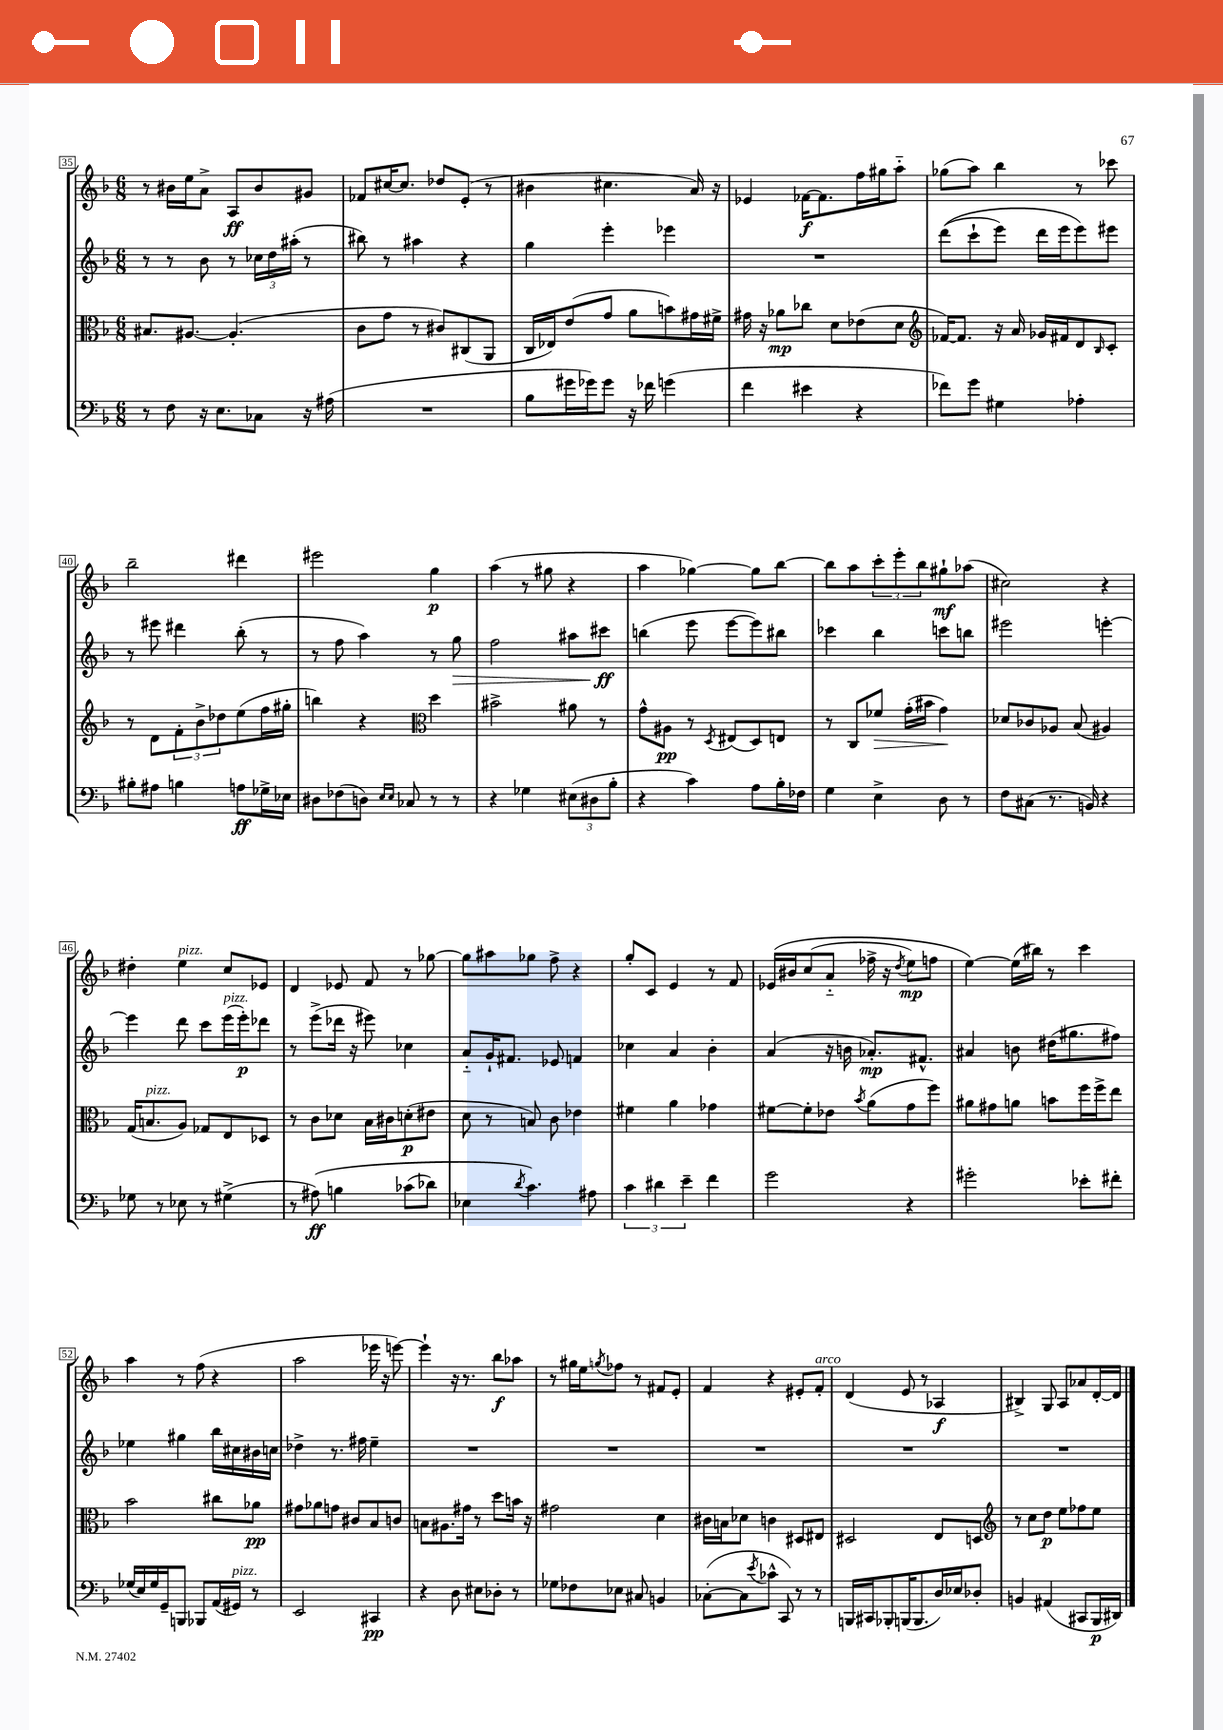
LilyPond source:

<<
\new StaffGroup <<
\new Staff = "s0" {
    \clef treble \key f \major \numericTimeSignature \time 6/8
    r8 bis'16 e''16 a'8-> a8\ff bis'8 gis'8 |
    fes'8 cis''16~ cis''8. des''8 e'8-.( r8 |
    bis'4 cis''4. a'16) r16 |
    ees'4 fes'16~\f fes'8. f''16 gis''16 a''8-_ |
    ges''8( a''8) bes''4 r8 ces'''8 |
    bes''2-- dis'''4 |
    eis'''2 g''4\p |
    a''4( r8 gis''8 r4 |
    a''4 ges''4~) ges''8 bes''8~ |
    bes''8 a''8 \tuplet 3/2 { c'''8-. e'''8-. bes''8 } gis''8-!\mf aes''8( |
    cis''2) r4 |
    dis''4-. e''4^\markup { \italic "pizz." } c''8 ees'8 |
    d'4 ees'8 f'8 r8 ges''8~ |
    ges''8 ais''8 ges''8 f''8-> r4 |
    g''8-. c'8 e'4 r8 f'8 |
    ees'16\( bis'16 c''8( a'8-_ fes''16-> r16 \acciaccatura { d''8 } e''8\mp) f''8 |
    e''4~\) e''16( bis''16) r8 c'''4 |
    a''4 r8 f''8( r4 |
    a''2 ees'''16 r16 e'''8~) |
    e'''4-! r16 r8. bes''8\f aes''8 |
    r8 gis''16 e''16 \acciaccatura { g''8 } fes''8 r8 fis'8 e'8-. |
    f'4 r4 eis'8-. f'8-.^\markup { \italic "arco" } |
    d'4( e'8 r8 aes4\f |
    bis4->) g8 a8 aes'8 d'16~-. d'16 \bar "|." |
}
\new Staff = "s1" {
    \clef treble \key f \major \numericTimeSignature \time 6/8
    r8 r8 bes'8 r8 \tuplet 3/2 { ces''16 d''16 ais''16-.( } r8 |
    bis''8) r8 ais''4 r4 |
    g''4 e'''4-. ees'''4 |
    R2. |
    d'''8(\( c'''8-! e'''8) d'''16 e'''16 e'''8\) eis'''8 |
    r8 eis'''8 dis'''4 bes''8-.( r8 |
    r8 f''8 a''4) r8 g''8\> |
    f''2 ais''8 cis'''8\ff\! |
    b''4( e'''8 e'''8~ e'''8) bis''8 |
    ces'''4 bes''4 c'''8 b''8 |
    eis'''2 e'''4~-. |
    e'''4 d'''8 c'''8 e'''16^\markup { \italic "pizz." }( e'''16-.\p) des'''8 |
    r8 e'''8->( des'''16 r16 eis'''8) ces''4 |
    a'8-_ g'16-! fis'8. ees'8 f'4 |
    ces''4 a'4 bes'4-. |
    a'4( r16 b'16 aes'8.-.\mp) fis'8.-^ |
    ais'4 b'8 dis''16( gis''8. fis''8) |
    ees''4 gis''4 bes''16 cis''16 bis'16 c''16 |
    des''4-> r8. fis''16 e''4-- |
    R2. |
    R2. |
    R2. |
    R2. |
    R2. \bar "|." |
}
\new Staff = "s2" {
    \clef alto \key f \major \numericTimeSignature \time 6/8
    bis8. ais8.~ ais4.-.( |
    c'8 g'8 r8 cis'8) cis8( a,8 |
    c16 ees16) e'8( g'8 a'8 b'8) gis'16 fis'16-> |
    gis'16 r16 aes'8\mp ces''8 d'8 ees'8( d'8 |
    \clef treble fes'16~) fes'8. r16 a'16 ges'16 fis'16 d'8 \grace { bes16 } c'8-. |
    r8 d'8 \tuplet 3/2 { f'8-. bes'8-> des''8 } e''8( f''16 gis''16-. |
    b''4) r4 \clef alto d''4 |
    bis'2-> ais'8 r8 |
    g'8-^ ais8\pp r8 \acciaccatura { d8 } eis8( d8) e8 |
    r8 c8 fes'8\> g'16-.( bis'16 g'4\!) |
    des'8 ces'8 aes8 bes8( ais4) |
    g16( b8.^\markup { \italic "pizz." } a8) ges8 e8 des8 |
    r8 c'8 des'8 bes16 cis'16 d'8-.\p( eis'8 |
    d'8 r8 b8) c'8 ees'4 |
    fis'4 a'4 ges'4 |
    fis'8~ fis'8-. ees'8 \acciaccatura { bes'8 } a'8( g'8 f''8) |
    ais'8 gis'8 a'8 b'8 f''16 f''16-> e''8 |
    bes'2 cis''8 aes'8\pp |
    gis'8 aes'8 g'8 cis'8 bes8 c'8 |
    b8 ais8. gis'16 r8 d''8 b'16 r16 |
    gis'2 d'4 |
    cis'16 b16 des'8 c'4 dis8 eis8 |
    dis2 e8 d8 |
    \clef treble r8 c''8 d''8\p e''8 fes''8 e''8 \bar "|." |
}
\new Staff = "s3" {
    \clef bass \key f \major \numericTimeSignature \time 6/8
    r8 f8 r16 e8. ces8 r16 ais16( |
    R2. |
    bes8 gis'16 ges'16) ges'8 r16 fes'16 g'4( |
    f'4 eis'4 r4 |
    fes'8) g'8 gis4 aes4-. |
    bis8-. ais8 b4 a8\ff ges16-> ees16 |
    dis8 fes8( d8) \grace { e16 e16 } ces8 r8 r8 |
    r4 ges4 \tuplet 3/2 { eis8( dis8 bes8-. } |
    r4 c'4) a8 bes16-. fes16 |
    g4 e4-> d8 r8 |
    f8 cis8( r8. b,16) r4 |
    ges8 r8 ees8 r8 gis4->( |
    r8 ais8\ff)\( b4 ces'8( des'8) |
    ees4 \acciaccatura { d'8 } c'4.\) ais8 |
    \tuplet 3/2 { c'4 dis'4 e'4-- } f'4 |
    g'2 r4 |
    gis'2-. ees'8-. fis'8-. |
    ges16( e16) ges16 g,16-- b,,8 bes,,8 a,16( gis,16^\markup { \italic "pizz." }) r8 |
    e,2 cis,4\pp |
    r4 d8 eis8 des8-. r8 |
    ges8 fes8 ees8 cis8 b,4 |
    ces8~-.( ces8 \acciaccatura { e'8 } ces'8-^ c,8) r8 r8 |
    b,,16 cis,16 bes,,8-. b,,16( b,,8. d16) ees16 des8-. |
    b,4 ais,4( cis,8 bes,,16\p dis,16) \bar "|." |
}
>>
>>
\layout { \context { \Score currentBarNumber = #35 \override BarNumber.stencil = #(make-stencil-boxer 0.1 0.3 ly:text-interface::print) } }
